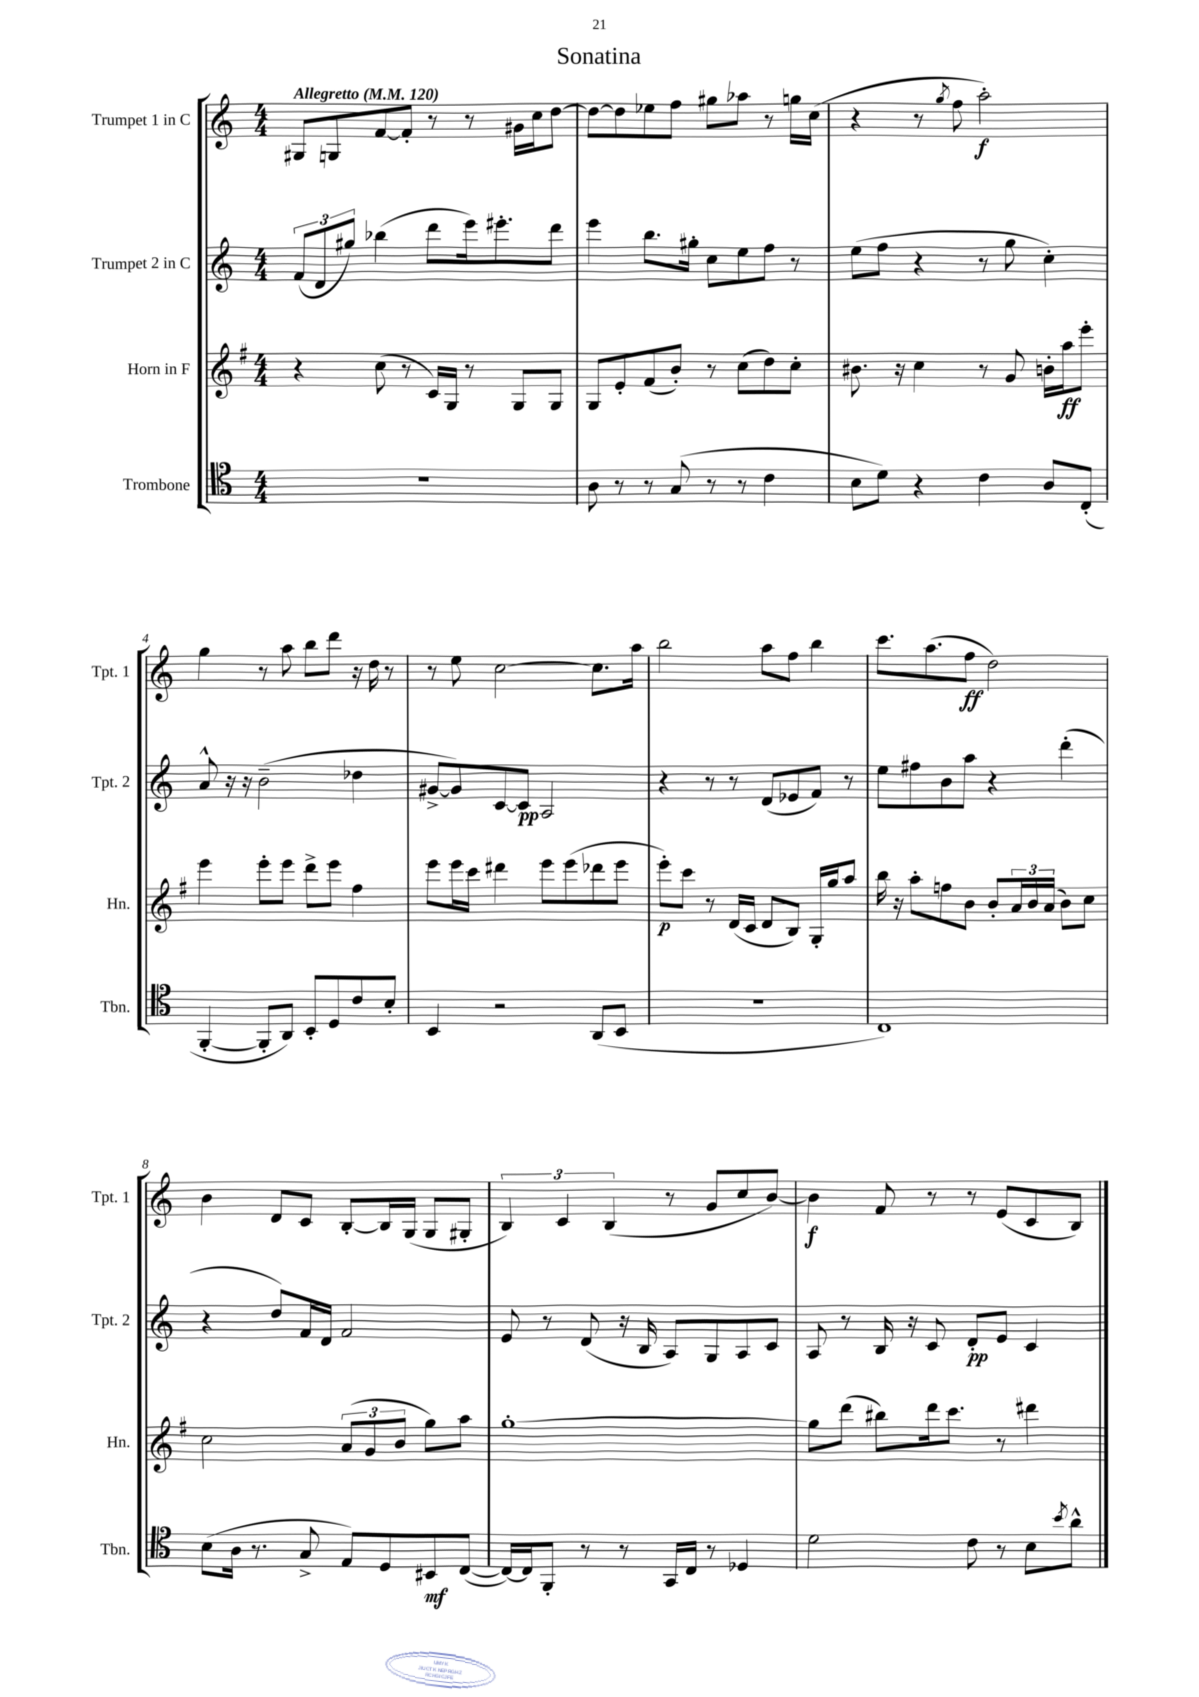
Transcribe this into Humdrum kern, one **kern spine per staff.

**kern	**dynam	**kern	**dynam	**kern	**dynam	**kern	**dynam
*part4	*part4	*part3	*part3	*part2	*part2	*part1	*part1
*staff4	*staff4	*staff3	*staff3	*staff2	*staff2	*staff1	*staff1
*I"Trombone	*	*I"Horn in F	*	*I"Trumpet 2 in C	*	*I"Trumpet 1 in C	*
*I'Tbn.	*	*I'Hn.	*	*I'Tpt. 2	*	*I'Tpt. 1	*
*clefC4	*	*clefG2	*	*clefG2	*	*clefG2	*
*k[]	*	*k[f#]	*	*k[]	*	*k[]	*
*M4/4	*	*M4/4	*	*M4/4	*	*M4/4	*
*MM120	*	*MM120	*	*MM120	*	*MM120	*
=1	=1	=1	=1	=1	=1	=1	=1
!	!	!	!	!	!	!LO:TX:a:B:t=Allegretto	!
1r	.	4r	.	(12f/L	.	8G#X/L	.
.	.	.	.	12d/	.	.	.
.	.	.	.	.	.	8Gn/	.
.	.	.	.	12gg#X/J)	.	.	.
.	.	(8cc\	.	(4bb-X\	.	[8f/	.
.	.	8r	.	.	.	8f'/J]	.
.	.	16c/LL)	.	8ddd\L	.	8r	.
.	.	16G/JJ	.	.	.	.	.
.	.	8r	.	16eee\k)	.	8r	.
.	.	.	.	8.eee#X'\	.	.	.
.	.	8G/L	.	.	.	16g#X\LL	.
.	.	.	.	.	.	16cc\J	.
.	.	8G/J	.	8ddd\J	.	[8dd\J	.
=2	=2	=2	=2	=2	=2	=2	=2
8A\	.	8G/L	.	4eee\	.	8dd\L_	.
8r	.	8e'/	.	.	.	8dd\]	.
8r	.	(8f#/	.	8.bb\L	.	8ee-X\	.
(8G/	.	8b'/J)	.	.	.	8ff\J	.
.	.	.	.	16gg#X'\Jk	.	.	.
8r	.	8r	.	8cc\L	.	8gg#X\L	.
8r	.	(8cc\L	.	8ee\	.	8aa-X\J	.
4c\	.	8dd\)	.	8ff\J	.	8r	.
.	.	8cc'\J	.	8r	.	16ggn\LL	.
.	.	.	.	.	.	(16cc\JJ	.
=3	=3	=3	=3	=3	=3	=3	=3
8B\L	.	8.b#X\	.	(8ee\L	.	4r	.
8d\J)	.	.	.	8ff\J	.	.	.
.	.	16r	.	.	.	.	.
4r	.	4cc\	.	4r	.	8r	.
.	.	.	.	.	.	8qgg/	.
.	.	.	.	.	.	8ff\	.
4c\	.	8r	.	8r	.	2aa'\)	f
.	.	8g/	.	8gg\	.	.	.
8A/L	.	16bn'\LL	.	4cc'\)	.	.	.
.	.	16aa\J	ff	.	.	.	.
(8C'/J	.	8eee'\J	.	.	.	.	.
!!LO:LB:g=z
=4	=4	=4	=4	=4	=4	=4	=4
[4FF'/	.	4eee\	.	8a^^/	.	4gg\	.
.	.	.	.	16r	.	.	.
.	.	.	.	16r	.	.	.
8FF'/L]	.	8eee'\L	.	(2b~\	.	8r	.
8AA/J)	.	8eee\J	.	.	.	8aa\	.
8BB'/L	.	8ddd^\L	.	.	.	8bb\L	.
8D/	.	8eee\J	.	.	.	8ddd\J	.
8c/	.	4ff#\	.	4dd-X\	.	16r	.
.	.	.	.	.	.	16dd\	.
8B'/J	.	.	.	.	.	8r	.
=5	=5	=5	=5	=5	=5	=5	=5
4BB/	.	8eee\L	.	[8g#X^/L	.	8r	.
.	.	16eee\L	.	8g#/])	.	8ee\	.
.	.	16ccc\JJ	.	.	.	.	.
2r	.	4ddd#X\	.	[8c/	.	[2cc\	.
.	.	.	.	8c/J]	pp	.	.
.	.	8eee\L	.	2A/	.	.	.
.	.	(8eee\	.	.	.	.	.
(8AA/L	.	8ddd-X\	.	.	.	8.cc\L]	.
8BB/J	.	8eee\J	.	.	.	.	.
.	.	.	.	.	.	16aa\Jk	.
=6	=6	=6	=6	=6	=6	=6	=6
1r	.	8eee'\L)	p	4r	.	2bb\	.
.	.	8ccc\J	.	.	.	.	.
.	.	8r	.	8r	.	.	.
.	.	(16d/LL	.	8r	.	.	.
.	.	16c/JJ	.	.	.	.	.
.	.	8d/L	.	(8d/L	.	8aa\L	.
.	.	8B/J)	.	8e-X/	.	8ff\J	.
.	.	16G'/LL	.	8f/J)	.	4bb\	.
.	.	16gg/J	.	.	.	.	.
.	.	8aa/J	.	8r	.	.	.
=7	=7	=7	=7	=7	=7	=7	=7
1C)	.	16bb\	.	8ee\L	.	8.ccc\L	.
.	.	16r	.	.	.	.	.
.	.	8aa'\L	.	8ff#X\	.	.	.
.	.	.	.	.	.	(8.aa\	.
.	.	8ffn\	.	8b\	.	.	.
.	.	8b\J	.	8aa\J	.	8ff\J	ff
.	.	8b'/L	.	4r	.	2dd\)	.
.	.	24a/L	.	.	.	.	.
.	.	24b/	.	.	.	.	.
.	.	(24a/JJ	.	.	.	.	.
.	.	8b\L)	.	(4ddd'\	.	.	.
.	.	8cc\J	.	.	.	.	.
!!LO:LB:g=z
=8	=8	=8	=8	=8	=8	=8	=8
(8B\L	.	2cc\	.	4r	.	4b\	.
16A\Jk	.	.	.	.	.	.	.
8.r	.	.	.	.	.	.	.
.	.	.	.	8dd/L)	.	8d/L	.
8G^/	.	.	.	16f/L	.	8c/J	.
.	.	.	.	16d/JJ	.	.	.
8E/L)	.	(12a/L	.	2f/	.	[8B'/L	.
.	.	12g/	.	.	.	.	.
8D/	.	.	.	.	.	16B/L]	.
.	.	12b/J	.	.	.	.	.
.	.	.	.	.	.	(16G/JJ	.
8BB#X/	mf	8gg\L)	.	.	.	8G/L	.
([8C/J	.	8aa\J	.	.	.	8G#X'/J	.
=9	=9	=9	=9	=9	=9	=9	=9
16C/LL_)	.	[1gg'	.	8e/	.	6B/)	.
16C/J]	.	.	.	.	.	.	.
8FF'/J	.	.	.	8r	.	.	.
.	.	.	.	.	.	6c/	.
8r	.	.	.	(8d/	.	.	.
.	.	.	.	.	.	(6B/	.
8r	.	.	.	16r	.	.	.
.	.	.	.	16B/	.	.	.
16GG/LL	.	.	.	8A/L)	.	8r	.
16C/JJ	.	.	.	.	.	.	.
8r	.	.	.	8G/	.	8g/L	.
4D-X/	.	.	.	8A/	.	8cc/	.
.	.	.	.	8c/J	.	[8b/J)	.
=10	=10	=10	=10	=10	=10	=10	=10
2d\	.	8gg\L]	.	8A/	.	4b\]	f
.	.	(8ddd\J	.	8r	.	.	.
.	.	8bb#X\L)	.	16B/	.	8f/	.
.	.	.	.	16r	.	.	.
.	.	16ddd\k	.	8c/	.	8r	.
.	.	8.ccc\J	.	.	.	.	.
8c\	.	.	.	8d'/L	pp	8r	.
8r	.	8r	.	8e/J	.	(8e/L	.
8B\L	.	4ddd#X\	.	4c/	.	8c/	.
8qb/	.	.	.	.	.	.	.
8a^^\J	.	.	.	.	.	8B/J)	.
==	==	==	==	==	==	==	==
*-	*-	*-	*-	*-	*-	*-	*-
